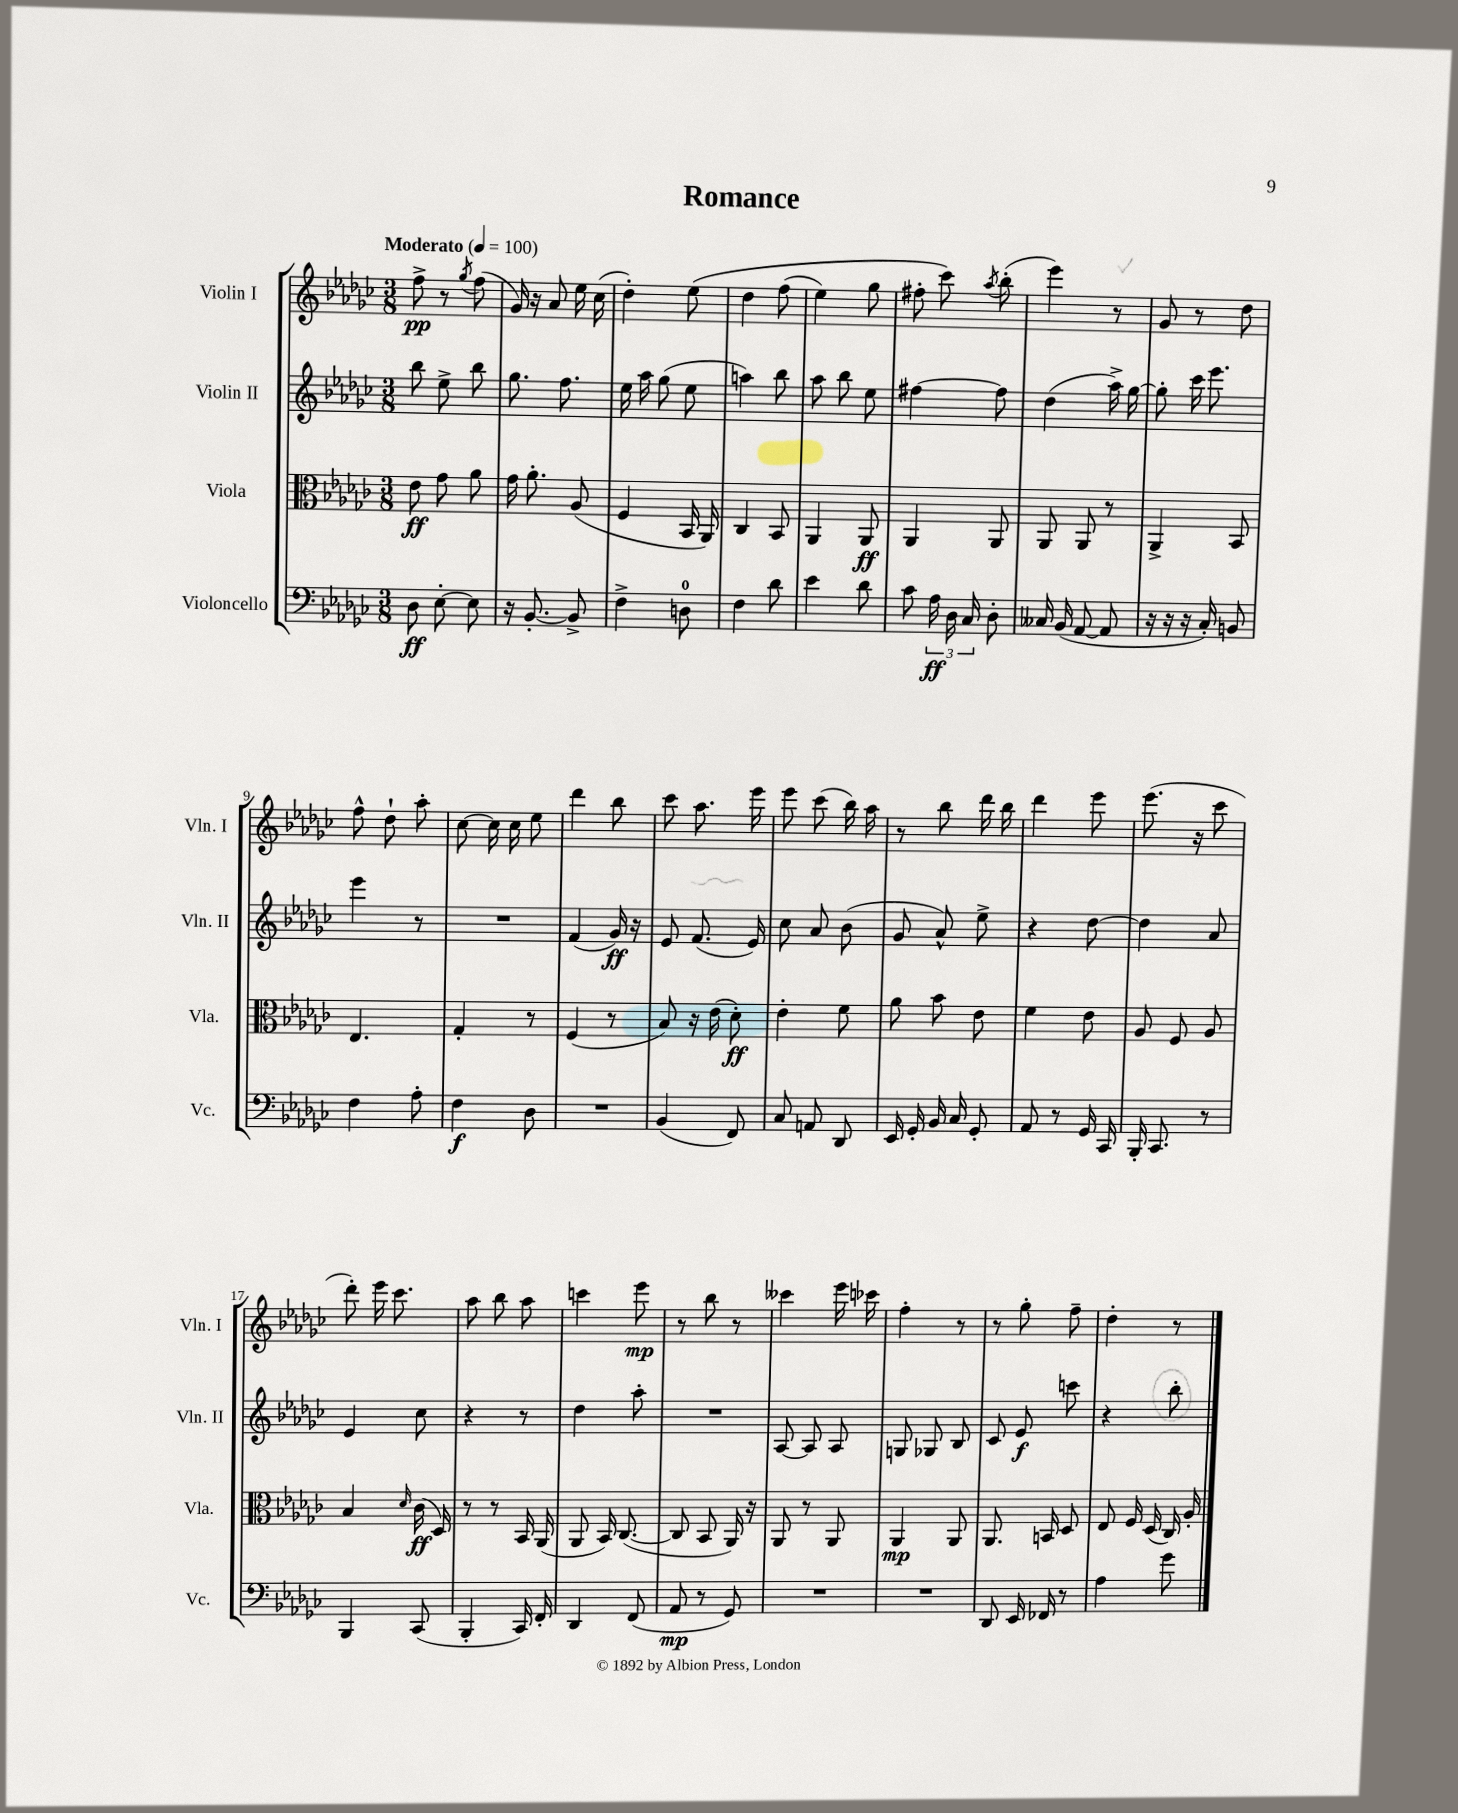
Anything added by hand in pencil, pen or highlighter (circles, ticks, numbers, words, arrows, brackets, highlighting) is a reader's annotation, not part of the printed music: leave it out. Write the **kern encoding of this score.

**kern	**kern	**kern	**kern
*staff4	*staff3	*staff2	*staff1
*clefF4	*clefC3	*clefG2	*clefG2
*k[b-e-a-d-g-c-]	*k[b-e-a-d-g-c-]	*k[b-e-a-d-g-c-]	*k[b-e-a-d-g-c-]
*M3/8	*M3/8	*M3/8	*M3/8
*MM100	*MM100	*MM100	*MM100
8D-	8e-	8bb-	8ff^
[8E-'	8g-	8ee-^	8r
.	.	.	8qgg-
8E-]	8a-	8bb-	(8ff
=	=	=	=
16r	16g-	8.gg-	16g-)
[8.BB-'	8.a-'	.	16r
.	.	.	8a-
.	.	8.ff	.
8BB-^]	(8A-	.	16ee-
.	.	.	(16cc-
=	=	=	=
4F^	4F	16ee-	4dd-')
.	.	16aa-	.
.	.	(8gg-	.
8D	16BB-	8ee-	&(8ee-
.	16AA-)	.	.
=	=	=	=
4F	4C-	4aa)	4dd-
8d-	8BB-	8bb-	(8ff
=	=	=	=
4e-	4AA-	8aa-	4ee-)
.	.	8bb-	.
8d-	8AA-	8ee-	8gg-
=	=	=	=
8c-	4AA-	[4ff#	8ff#'
24A-	.	.	8ccc-&)
24D-	.	.	.
24C-	.	.	.
.	.	.	8qaa-
8D-'	8AA-	8ff#]	(8bb-'
=	=	=	=
16C--	8AA-	(4dd-	4eee-)
(16BB-	.	.	.
[8AA-	8AA-	.	.
8AA-]	8r	16aa-^)	8r
.	.	[16gg-	.
=	=	=	=
16r	4AA-^	8gg-']	8g-
16r	.	.	.
16r	.	16ccc-	8r
16C-')	.	8.eee-	.
8BB	8BB-	.	8dd-
=	=	=	=
4F	4.E-	4eee-	8ff^^
.	.	.	8dd-`
8A-'	.	8r	8aa-'
=	=	=	=
4F	4G-'	4.r	[8cc-
.	.	.	16cc-]
.	.	.	16cc-
8D-	8r	.	8ee-
=	=	=	=
4.r	(4F	(4f	4ddd-
.	8r	16g-)	8bb-
.	.	16r	.
=	=	=	=
(4BB-	8B-)	8e-	8ccc-
.	16r	(8.f	8.aa-
.	(16e-	.	.
8FF)	8d-')	.	.
.	.	16e-)	16eee-
=	=	=	=
8C-	4e-'	8cc-	8eee-
8AA	.	8a-	(8ccc-
8DD-	8f	(8b-	16bb-)
.	.	.	16aa-
=	=	=	=
16EE-	8a-	8g-	8r
16GG-'	.	.	.
16BB-	8b-	8a-^^)	8bb-
16C-	.	.	.
8GG-'	8e-	8ee-^	16ddd-
.	.	.	16bb-
=	=	=	=
8AA-	4f	4r	4ddd-
8r	.	.	.
16GG-	8e-	[8dd-	8eee-
16CC-	.	.	.
=	=	=	=
16BBB-'	8A-	4dd-]	(8.eee-
8.CC-	.	.	.
.	8F	.	.
.	.	.	16r
8r	8A-	8a-	8ccc-
=	=	=	=
4BBB-	4B-	4e-	8ddd-')
.	.	.	16eee-
.	.	.	8.ccc-
.	16qqd-	.	.
(8CC-	(16c-	8cc-	.
.	16D-)	.	.
=	=	=	=
4BBB-'	8r	4r	8aa-
.	8r	.	8bb-
16CC-)	16BB-	8r	8aa-
16FF'	(16AA-	.	.
=	=	=	=
4DD-	8AA-	4dd-	4ccc
.	16BB-)	.	.
.	([8.C-	.	.
(8FF	.	8aa-'	8eee-
=	=	=	=
8AA-	8C-]	4.r	8r
8r	8BB-	.	8bb-
8GG-)	16AA-)	.	8r
.	16r	.	.
=	=	=	=
4.r	8AA-	[8A-	4ccc--
.	8r	8A-]	.
.	8AA-	8A-	16eee-
.	.	.	16ccc-
=	=	=	=
4.r	4AA-	8G	4ff'
.	.	8G-	.
.	8AA-	8B-	8r
=	=	=	=
8DD-	8.AA-	8c-	8r
16EE-	.	8e-	8gg-'
16FF-	16BB	.	.
8r	8D-	8ccc	8ff~
=	=	=	=
4A-	8E-	4r	4dd-'
.	16F	.	.
.	(16D-	.	.
8g-	16C-)	8bb-'	8r
.	16A-'	.	.
==	==	==	==
*-	*-	*-	*-
